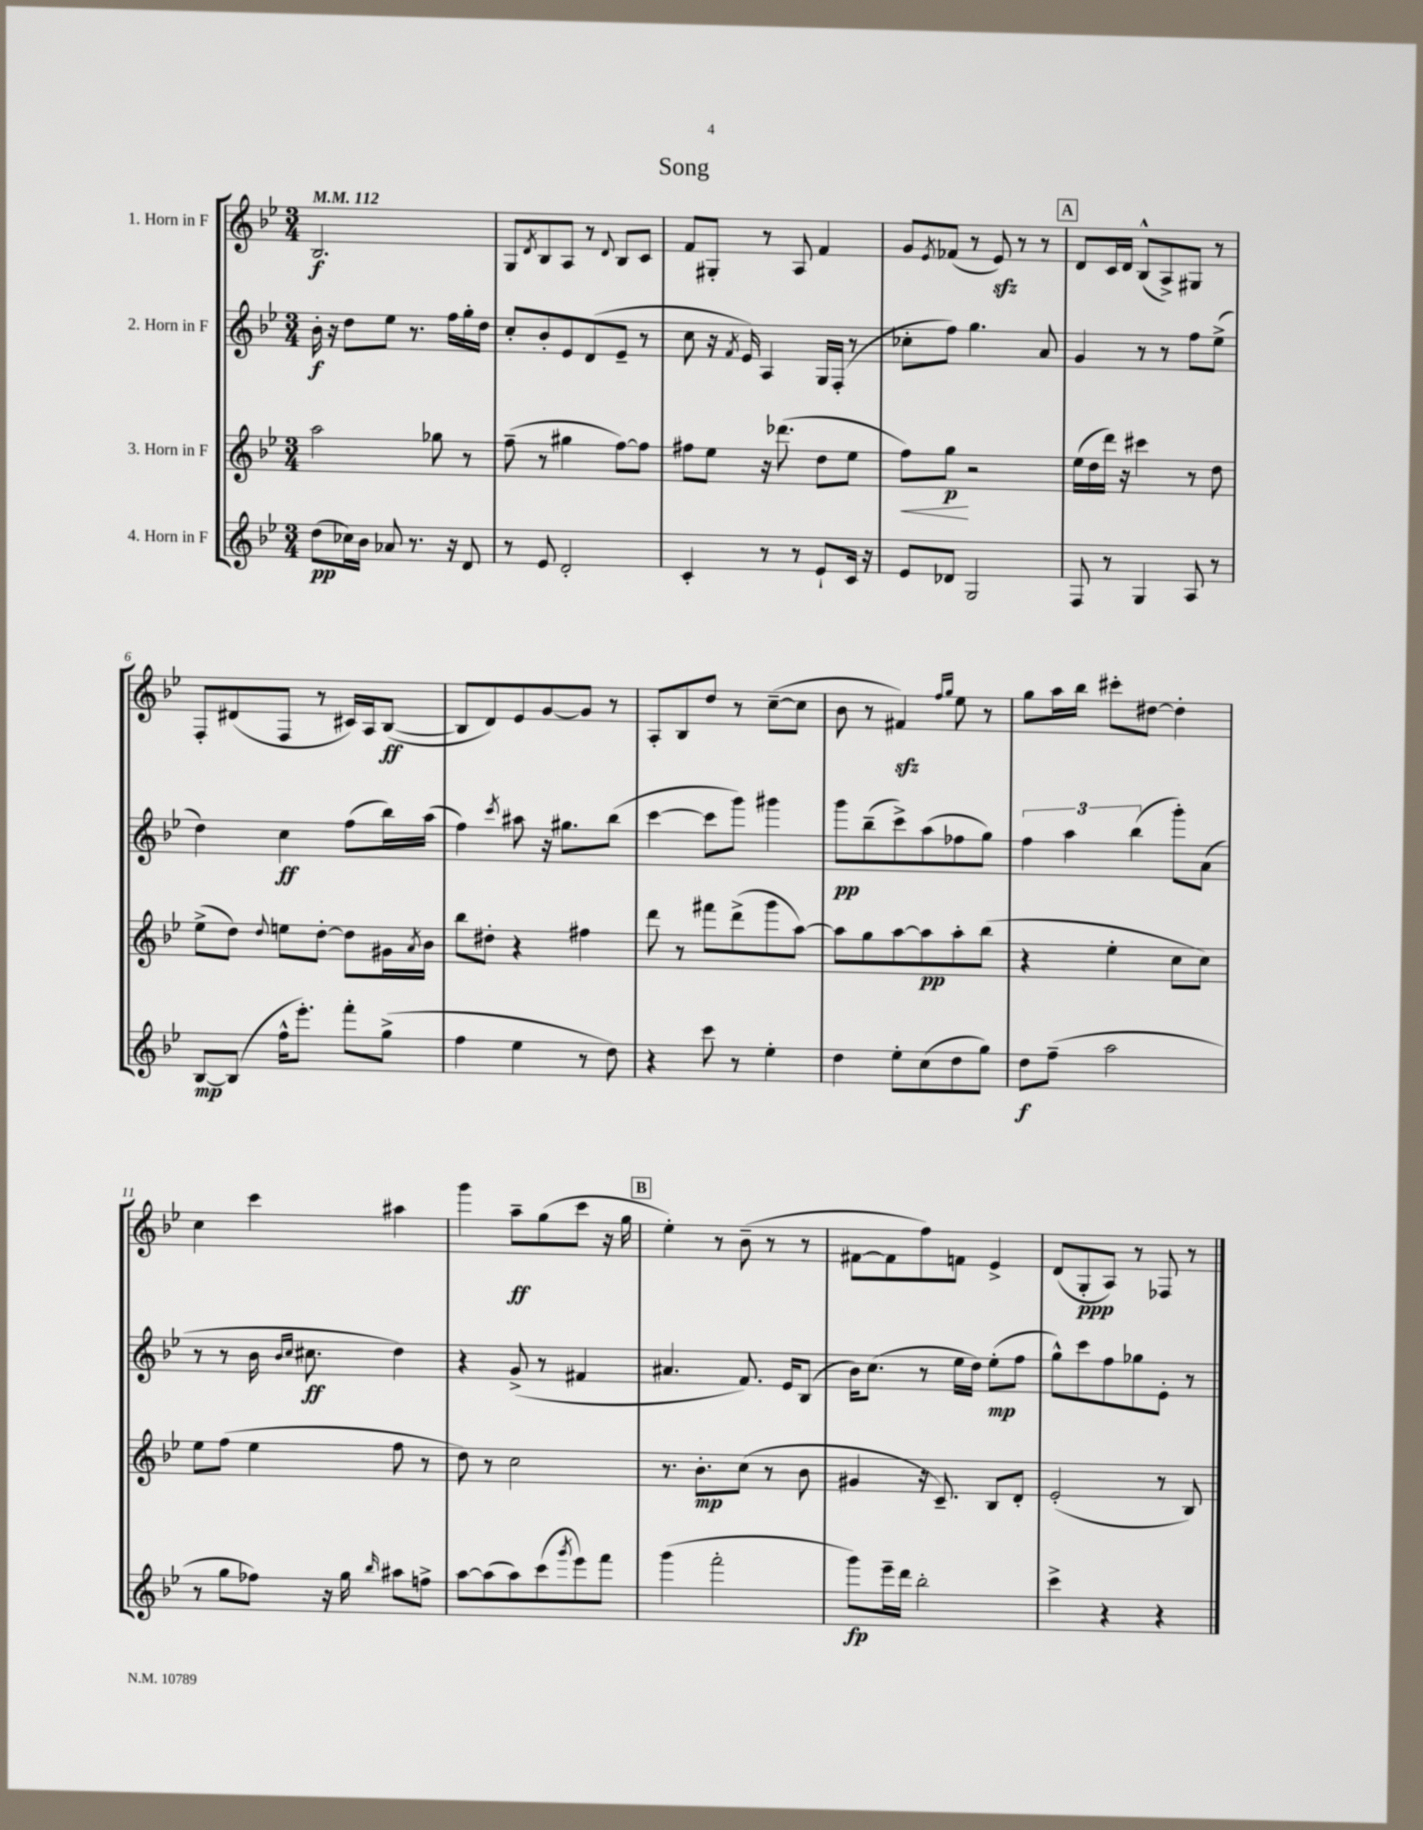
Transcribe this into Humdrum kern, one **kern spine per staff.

**kern	**kern	**kern	**kern
*staff4	*staff3	*staff2	*staff1
*clefG2	*clefG2	*clefG2	*clefG2
*k[b-e-]	*k[b-e-]	*k[b-e-]	*k[b-e-]
*M3/4	*M3/4	*M3/4	*M3/4
*MM112	*MM112	*MM112	*MM112
(8dd	2aa	16b-'	2.B-
.	.	16r	.
16cc-)	.	8dd	.
16b-	.	.	.
8a-	.	8ee-	.
8.r	.	8.r	.
.	8gg-	.	.
16r	.	16ff	.
8d	8r	16gg'	.
.	.	16dd	.
=	=	=	=
8r	(8ff~	8cc'	8G
.	.	.	8qd
8e-	8r	8b-'	8B-
2d'	4gg#	8e-	8A
.	.	(8d	8r
.	.	.	8qqd
.	[8ff)	8e-~	8B-
.	8ff]	8r	8c
=	=	=	=
4c'	8ff#	8cc	8f
.	8ee-	16r	8G#'
.	.	8qf	.
.	.	16e-)	.
8r	16r	4A	8r
.	(8.ddd-	.	.
8r	.	.	8A
8e-`	8dd	16G	4f
.	.	(16F'	.
16c	8ee-	8r	.
16r	.	.	.
=	=	=	=
8e-	8ff)	8cc-'	8g
.	.	.	8qe-
8d-	8gg	8ff)	(8f-
2G	2r	4.gg	8r
.	.	.	8e-)
.	.	.	8r
.	.	8a	8r
=	=	=	=
8F	(16ee-	4g	8d
.	16dd	.	.
8r	16ddd)	.	16c
.	16r	.	16d
4G	4ccc#	8r	(8B-^^
.	.	8r	8A^)
8A	8r	8ff	8G#
8r	8dd	(8ee-^	8r
=	=	=	=
[8B-	(8ee-^	4dd)	8F'
(8B-]	8dd)	.	(8d#
.	8qqdd	.	.
16ff^^	8ee	4cc	8F
8.eee-')	.	.	.
.	[8dd'	.	8r
8fff'	8dd]	(8ff	16c#)
.	.	.	16A
(8gg^	16g#	16bb-)	([8B-
.	8qa	.	.
.	16b-	(16aa	.
=	=	=	=
4ff	8bb-	4ff)	8B-]
.	8dd#'	.	8d)
.	.	8qccc	.
4ee-	4r	8aa#	8e-
.	.	16r	[8g
.	.	8.gg#	.
8r	4ff#	.	8g]
8dd)	.	(8bb-	8r
=	=	=	=
4r	8ddd	[4ccc	8A'
.	8r	.	8B-
8ccc	8fff#	8ccc]	8dd
8r	(8ddd^	8ggg)	8r
4ee-'	8ggg	4ggg#	([8cc~
.	[8aa)	.	8cc]
=	=	=	=
4dd	8aa]	8ggg	8b-
.	8gg	(8bb-~	8r
8ee-'	[8aa	8ccc^)	4f#)
(8cc	8aa]	(8aa	.
.	.	.	16qqff
.	.	.	16qqgg
8dd	8aa'	8ff-	8ee-
8gg)	(8bb-	8gg)	8r
=	=	=	=
8dd	4r	6ff	8gg
(8ff~	.	.	16aa
.	.	6aa	.
.	.	.	16bb-
2aa	4ee-'	.	8ccc#'
.	.	(6bb-	.
.	.	.	[8dd#
.	8cc	8ggg')	4dd#']
.	8cc)	(8a	.
=	=	=	=
8r	8ee-	8r	4cc
8gg	(8ff	8r	.
8ff-)	4ee-	16b-	4ccc
.	.	16qqb-	.
.	.	16qqcc	.
.	.	8.cc#	.
16r	.	.	.
16gg	.	.	.
16qqbb-	.	.	.
8aa#	8ff	4dd)	4aa#
8ff^	8r	.	.
=	=	=	=
[8aa	8dd)	4r	4ggg
(8aa]	8r	.	.
8aa)	2cc	(8g^	8aa~
(8ccc	.	8r	(8gg
8qggg	.	.	.
8eee-)	.	4f#	8ccc
8fff	.	.	16r
.	.	.	16gg
=	=	=	=
(4ggg	8.r	4.a#	4ee-')
.	8.b-'	.	.
2fff'	.	.	8r
.	(8cc	8.f)	(8b-~
.	8r	.	8r
.	.	16e-	.
.	8b-	(8B-	8r
=	=	=	=
8ggg)	4g#	16b-)	[8f#
.	.	(8.cc	.
16eee-~	.	.	8f#]
16ddd	.	.	.
2bb-'	16r	8r	8ff)
.	8.c~)	.	.
.	.	16ee-	8f
.	.	16dd)	.
.	8B-	(8ee-'	4e-^
.	8d'	8ff	.
=	=	=	=
4ccc^	(2e-'	8gg^^)	(8d
.	.	8ccc	8G'
4r	.	8ff	8A)
.	.	8gg-	8r
4r	8r	8e-'	8F-
.	8B-)	8r	8r
==	==	==	==
*-	*-	*-	*-
